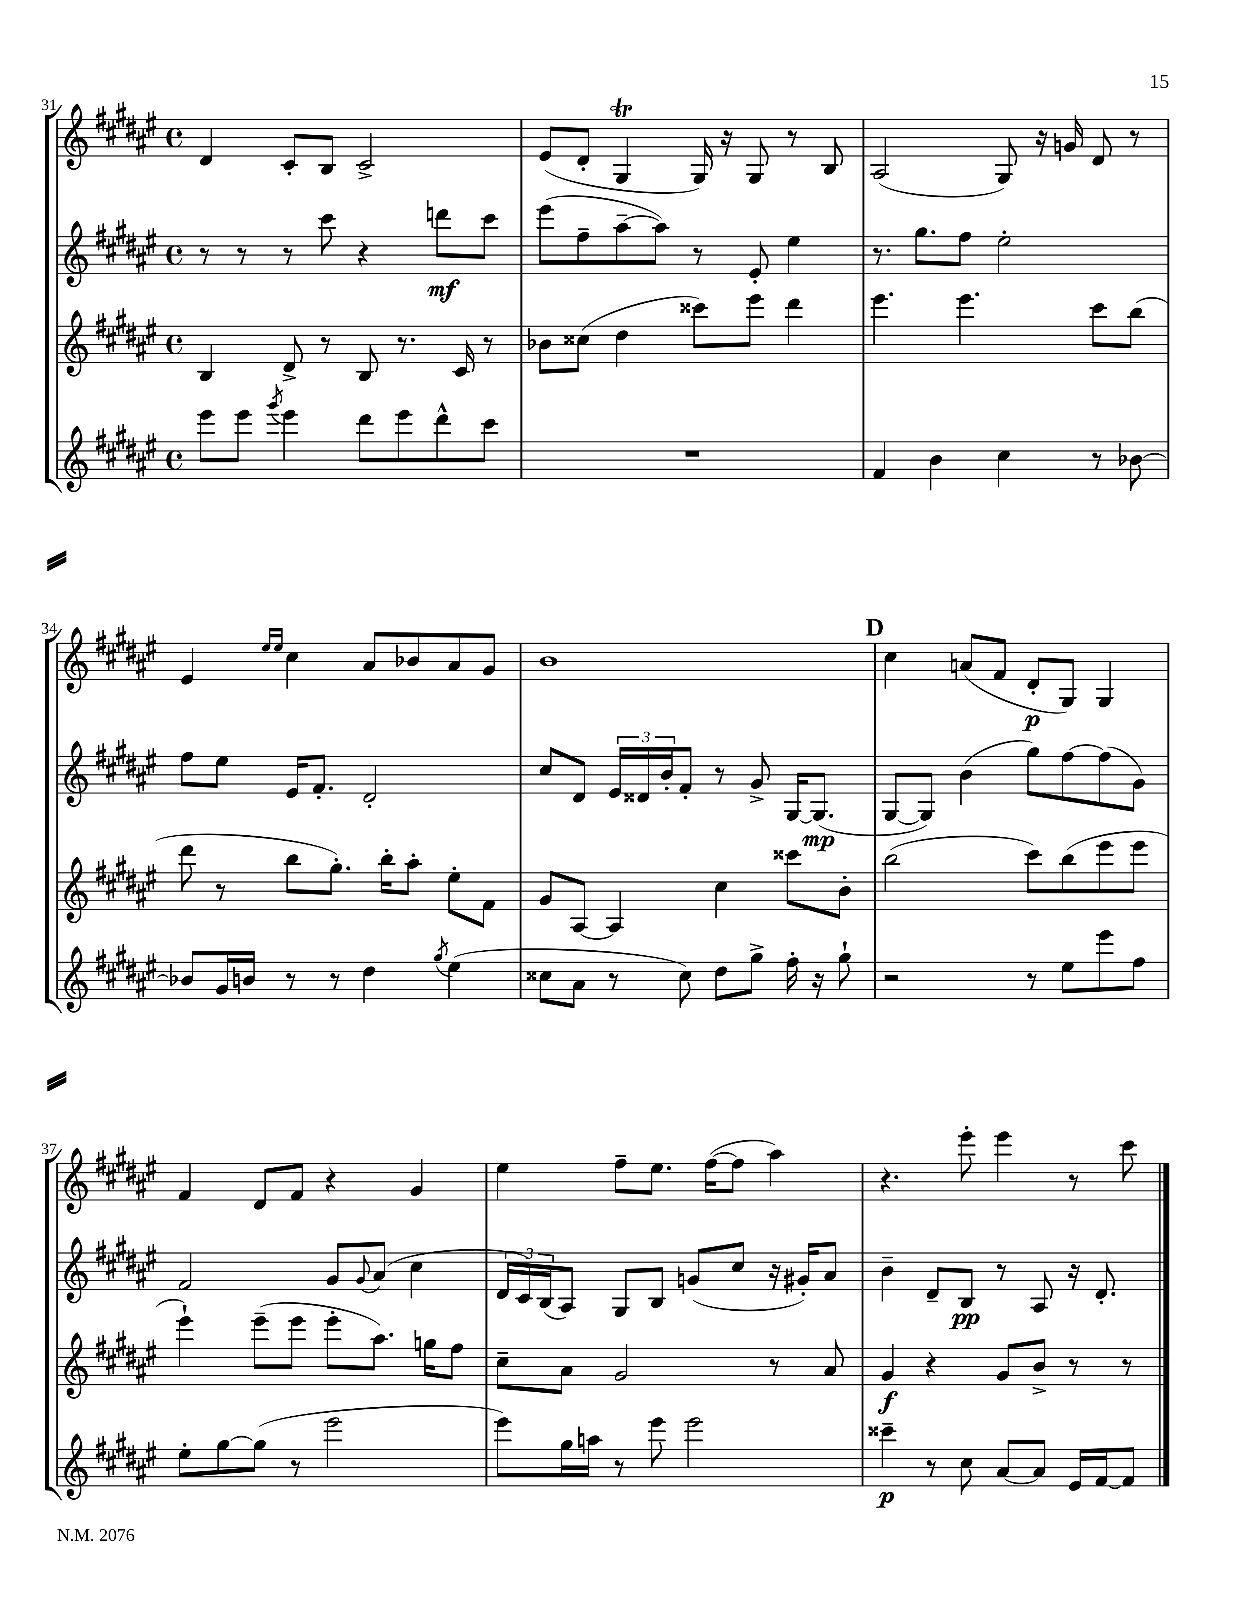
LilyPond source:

<<
\new StaffGroup <<
\new Staff = "s0" {
    \clef treble \key fis \major \defaultTimeSignature \time 4/4
    dis'4 cis'8-. b8 cis'2-> |
    eis'8( dis'8-. gis4\trill gis16) r16 gis8 r8 b8 |
    ais2( gis8) r16 g'16 dis'8 r8 |
    eis'4 \grace { eis''16 eis''16 } cis''4 ais'8 bes'8 ais'8 gis'8 |
    b'1 |
    \mark \markup { \bold "D" } cis''4 a'8( fis'8 dis'8-.\p gis8) gis4 |
    fis'4 dis'8 fis'8 r4 gis'4 |
    eis''4 fis''8-- eis''8. fis''16~( fis''8 ais''4) |
    r4. eis'''8-. eis'''4 r8 cis'''8 \bar "|." |
}
\new Staff = "s1" {
    \clef treble \key fis \major \defaultTimeSignature \time 4/4
    r8 r8 r8 cis'''8 r4 d'''8\mf cis'''8 |
    eis'''8( fis''8-- ais''8~-- ais''8) r8 eis'8-. eis''4 |
    r8. gis''8. fis''8 eis''2-. |
    fis''8 eis''8 eis'16 fis'8.-. dis'2-. |
    cis''8 dis'8 \tuplet 3/2 { eis'16 disis'16 b'16-. } fis'8-. r8 gis'8-> gis16~ gis8.\mp( |
    \mark \markup { \bold "D" } gis8~ gis8) b'4( gis''8) fis''8~ fis''8( gis'8) |
    fis'2 gis'8 \appoggiatura { gis'8 } ais'8( cis''4 |
    \tuplet 3/2 { dis'16 cis'16) b16( } ais8) gis8 b8 g'8( cis''8 r16 gis'16-.) ais'8 |
    b'4-- dis'8-- b8\pp r8 ais8 r16 dis'8.-. \bar "|." |
}
\new Staff = "s2" {
    \clef treble \key fis \major \defaultTimeSignature \time 4/4
    b4 dis'8-> r8 b8 r8. cis'16 r8 |
    bes'8 cisis''8( dis''4 cisis'''8) eis'''8 dis'''4 |
    eis'''4. eis'''4. cis'''8 b''8( |
    dis'''8 r8 b''8 gis''8.-.) b''16-. ais''8-. eis''8-. fis'8 |
    gis'8 ais8~ ais4 cis''4 cisis'''8 b'8-. |
    \mark \markup { \bold "D" } b''2( cis'''8) b''8( eis'''8 eis'''8 |
    eis'''4-!) eis'''8--( eis'''8 eis'''8-. ais''8.) g''16 fis''8 |
    cis''8-- ais'8 gis'2 r8 ais'8 |
    gis'4\f r4 gis'8 b'8-> r8 r8 \bar "|." |
}
\new Staff = "s3" {
    \clef treble \key fis \major \defaultTimeSignature \time 4/4
    eis'''8 eis'''8 \acciaccatura { gis'''8 } eis'''4 dis'''8 eis'''8 dis'''8-^ cis'''8 |
    R1 |
    fis'4 b'4 cis''4 r8 bes'8~ |
    bes'8 gis'16 b'16 r8 r8 dis''4 \acciaccatura { gis''8 } eis''4( |
    cisis''8 ais'8 r8 cisis''8) dis''8 gis''8-> fis''16-. r16 gis''8-! |
    \mark \markup { \bold "D" } r2 r8 eis''8 eis'''8 fis''8 |
    eis''8-. gis''8~ gis''8( r8 eis'''2 |
    eis'''8) gis''16 a''16 r8 eis'''8 eis'''2 |
    cisis'''4--\p r8 cis''8 ais'8~ ais'8 eis'16 fis'16~ fis'8 \bar "|." |
}
>>
>>
\layout { \context { \Score currentBarNumber = #31 } }
